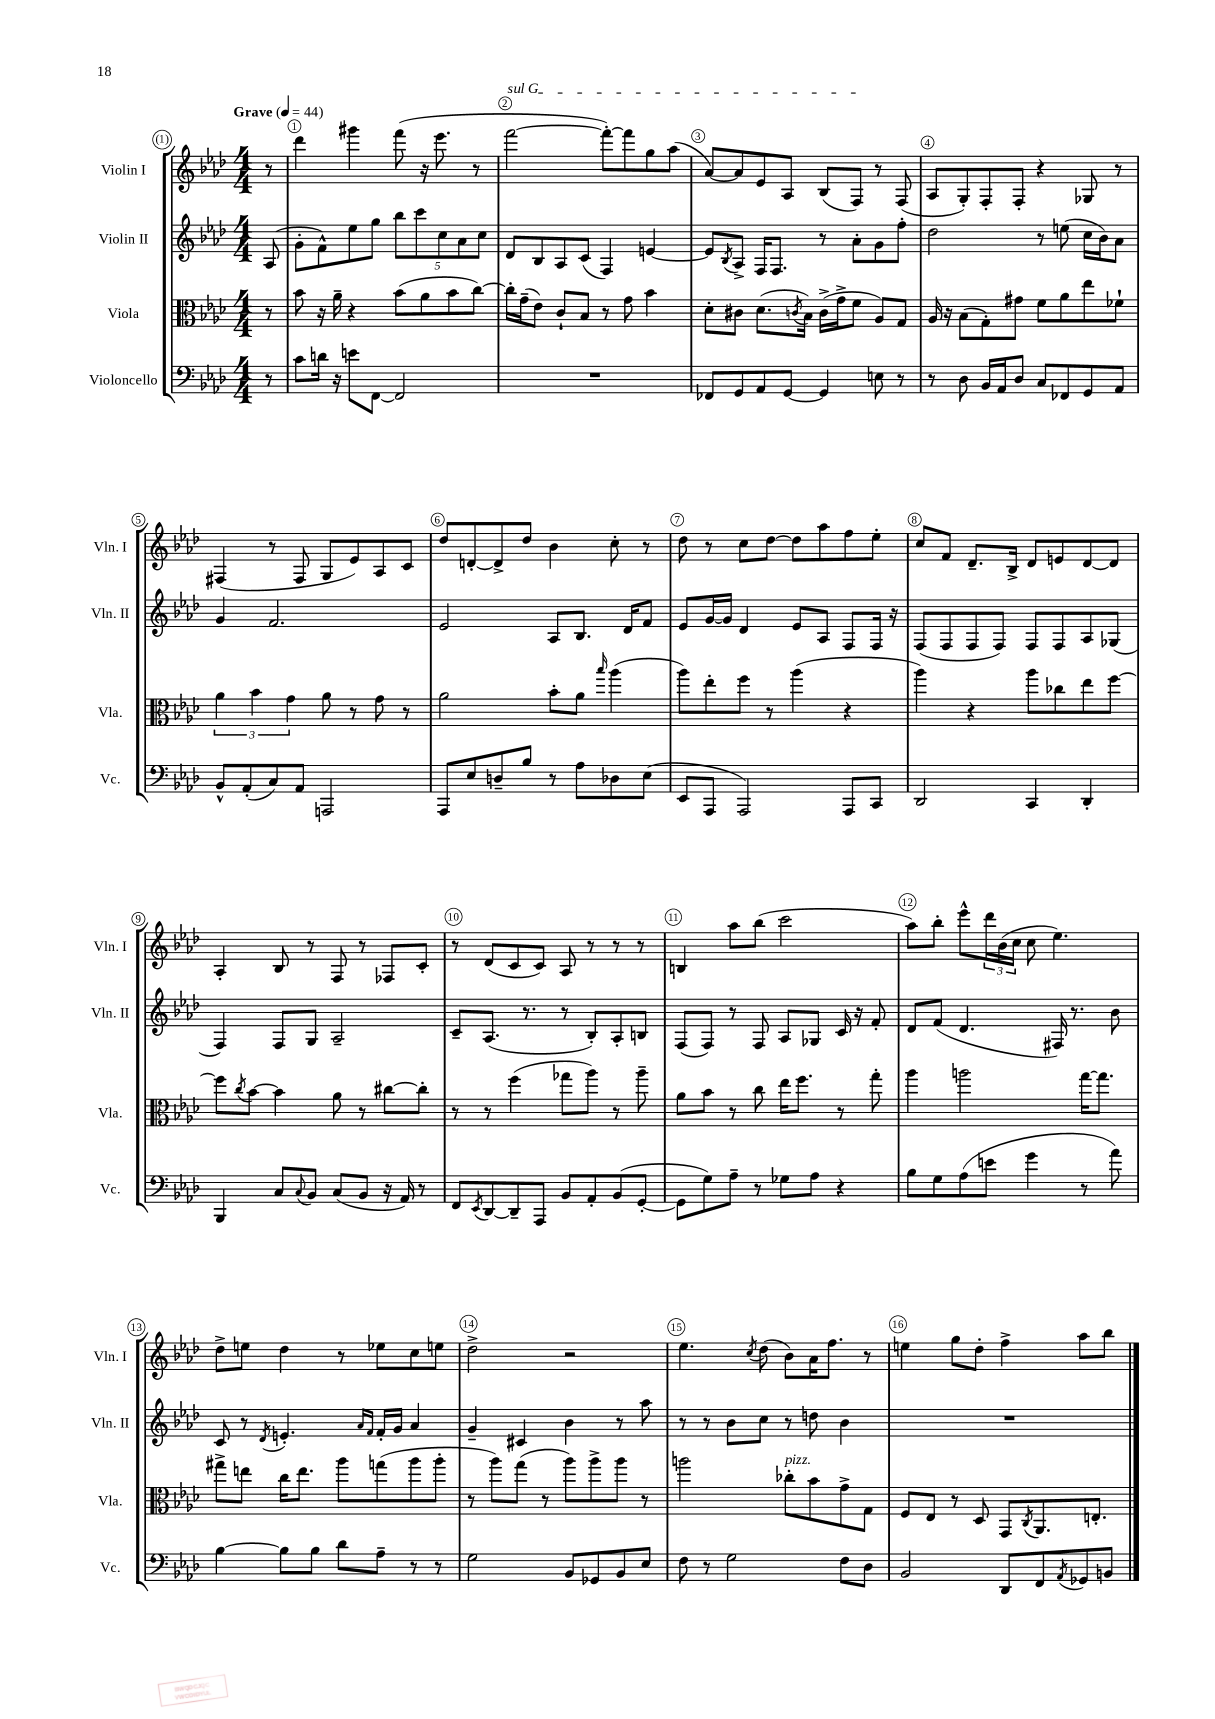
<<
\new StaffGroup <<
\new Staff = "s0" \with { instrumentName = "Violin I" shortInstrumentName = "Vln. I" } {
    \clef treble \key aes \major \numericTimeSignature \time 4/4 \partial 8 \tempo "Grave" 4 = 44
    r8 |
    des'''4 gis'''4 f'''8( r16 ees'''8. r8 |
    \once \override TextSpanner.bound-details.left.text = \markup { \italic "sul G" } f'''2~\startTextSpan f'''8~-.) f'''8 g''8 aes''8( |
    aes'8~) aes'8 ees'8 aes8 bes8( f8\stopTextSpan) r8 f8( |
    aes8 g8-.) f8-. f8-. r4 ges8 r8 |
    fis4( r8 fis8 g8 ees'8) aes8 c'8 |
    des''8 d'8~-. d'8-> des''8 bes'4 c''8-. r8 |
    des''8 r8 c''8 des''8~ des''8 aes''8 f''8 ees''8-. |
    c''8 f'8 des'8.-- bes16-> des'8 e'8 des'8~ des'8 |
    aes4-. bes8 r8 f8 r8 fes8 c'8-. |
    r8 des'8( c'8 c'8) aes8 r8 r8 r8 |
    b4 aes''8 bes''8( c'''2 |
    aes''8) bes''8-. ees'''8-^ \tuplet 3/2 { des'''16 bes'16( c''16 } c''8 ees''4.) |
    des''8-> e''8 des''4 r8 ees''8 c''8 e''8 |
    des''2-> r2 |
    ees''4. \acciaccatura { c''8 } des''8( bes'8) aes'16 f''8. r8 |
    e''4 g''8 des''8-. f''4-> aes''8 bes''8 \bar "|." |
}
\new Staff = "s1" \with { instrumentName = "Violin II" shortInstrumentName = "Vln. II" } {
    \clef treble \key aes \major \numericTimeSignature \time 4/4 \partial 8
    aes8( |
    g'8-. f'8-^) ees''8 g''8 \tuplet 5/4 { bes''8 c'''8 c''8 aes'8 c''8 } |
    des'8 bes8 aes8 c'8( f4) e'4~ |
    e'8 \acciaccatura { bes8 } aes8-> f16 f8. r8 aes'8-. g'8 f''8-. |
    des''2 r8 e''8( c''16 bes'16) aes'8 |
    g'4 f'2. |
    ees'2 aes8 bes8. des'16 f'8 |
    ees'8 g'16~ g'16 des'4 ees'8 aes8 f8 f16 r16 |
    f8( f8 f8 f8) f8 f8 aes8 ges8( |
    f4) f8 g8 aes2-- |
    c'8-- aes8.( r8. r8 bes8-.) aes8-. b8 |
    f8( f8) r8 f8 aes8 ges8 c'16 r16 f'8-. |
    des'8 f'8( des'4. fis16) r8. bes'8 |
    c'8 r8 \acciaccatura { des'8 } e'4.-. \grace { aes'16 f'16 } f'16-. g'16 aes'4 |
    g'4-- cis'4 bes'4 r8 aes''8 |
    r8 r8 bes'8 c''8 r8 d''8 bes'4 |
    R1 \bar "|." |
}
\new Staff = "s2" \with { instrumentName = "Viola" shortInstrumentName = "Vla." } {
    \clef alto \key aes \major \numericTimeSignature \time 4/4 \partial 8
    r8 |
    bes'8 r16 aes'16-- r4 bes'8( aes'8 bes'8 c''8~) |
    c''16-. g'16--( ees'8) c'8-! bes8 r8 g'8 bes'4 |
    des'8-. cis'8 des'8.( \acciaccatura { c'8 } bes16) c'16->( g'16-> f'8 aes8) g8 |
    aes16 r16 bes8( g8-.) gis'8 f'8 aes'8 ees''8 fes'8-! |
    \tuplet 3/2 { aes'4 bes'4 g'4 } aes'8 r8 g'8 r8 |
    aes'2 bes'8-. aes'8 \grace { bes''16 } aes''4( |
    aes''8) ees''8-. f''8 r8 aes''4( r4 |
    aes''4) r4 aes''8 ces''8 ees''8 f''8~ |
    f''8 \acciaccatura { c''8 } bes'8~ bes'4 aes'8 r8 cis''8~ cis''8-. |
    r8 r8 f''4( ges''8 aes''8) r8 aes''8-- |
    aes'8 bes'8 r8 c''8 ees''16 f''8. r8 g''8-. |
    aes''4 a''2 g''16~ g''8. |
    gis''8-> e''8 c''16 e''8. aes''8 g''8( aes''8 aes''8-. |
    r8 aes''8) g''8( r8 aes''8) aes''8-> aes''8 r8 |
    a''2 ces''8-.^\markup { \italic "pizz." } bes'8 g'8-> g8 |
    f8 ees8 r8 des8 g,8 \acciaccatura { c8 } aes,8. e8.-. \bar "|." |
}
\new Staff = "s3" \with { instrumentName = "Violoncello" shortInstrumentName = "Vc." } {
    \clef bass \key aes \major \numericTimeSignature \time 4/4 \partial 8
    r8 |
    c'8 d'16 r16 e'8 f,8~ f,2 |
    R1 |
    fes,8 g,8 aes,8 g,8~ g,4 e8 r8 |
    r8 des8 bes,16 aes,16 des8 c8 fes,8 g,8 aes,8 |
    bes,8-^ aes,8-.( c8) aes,8 a,,2 |
    aes,,8 ees8 d8-- bes8 r8 aes8 des8 ees8( |
    ees,8 aes,,8 aes,,2) aes,,8 c,8 |
    des,2 c,4 des,4-. |
    bes,,4 c8 \appoggiatura { c8 } bes,8 c8( bes,8 r16 aes,16) r8 |
    f,8 \acciaccatura { ees,8 } des,8~ des,8-- aes,,8 bes,8 aes,8-. bes,8( g,8~-. |
    g,8 g8) aes8-- r8 ges8 aes8 r4 |
    bes8 g8 aes8( e'8 g'4 r8 aes'8) |
    bes4~ bes8 bes8 des'8 aes8-- r8 r8 |
    g2 bes,8 ges,8 bes,8 ees8 |
    f8 r8 g2 f8 des8 |
    bes,2 des,8 f,8 \acciaccatura { aes,8 } ges,8 b,8 \bar "|." |
}
>>
>>
\layout { \context { \Score \override BarNumber.break-visibility = ##(#f #t #t) barNumberVisibility = #all-bar-numbers-visible \override BarNumber.stencil = #(make-stencil-circler 0.1 0.3 ly:text-interface::print) } }
